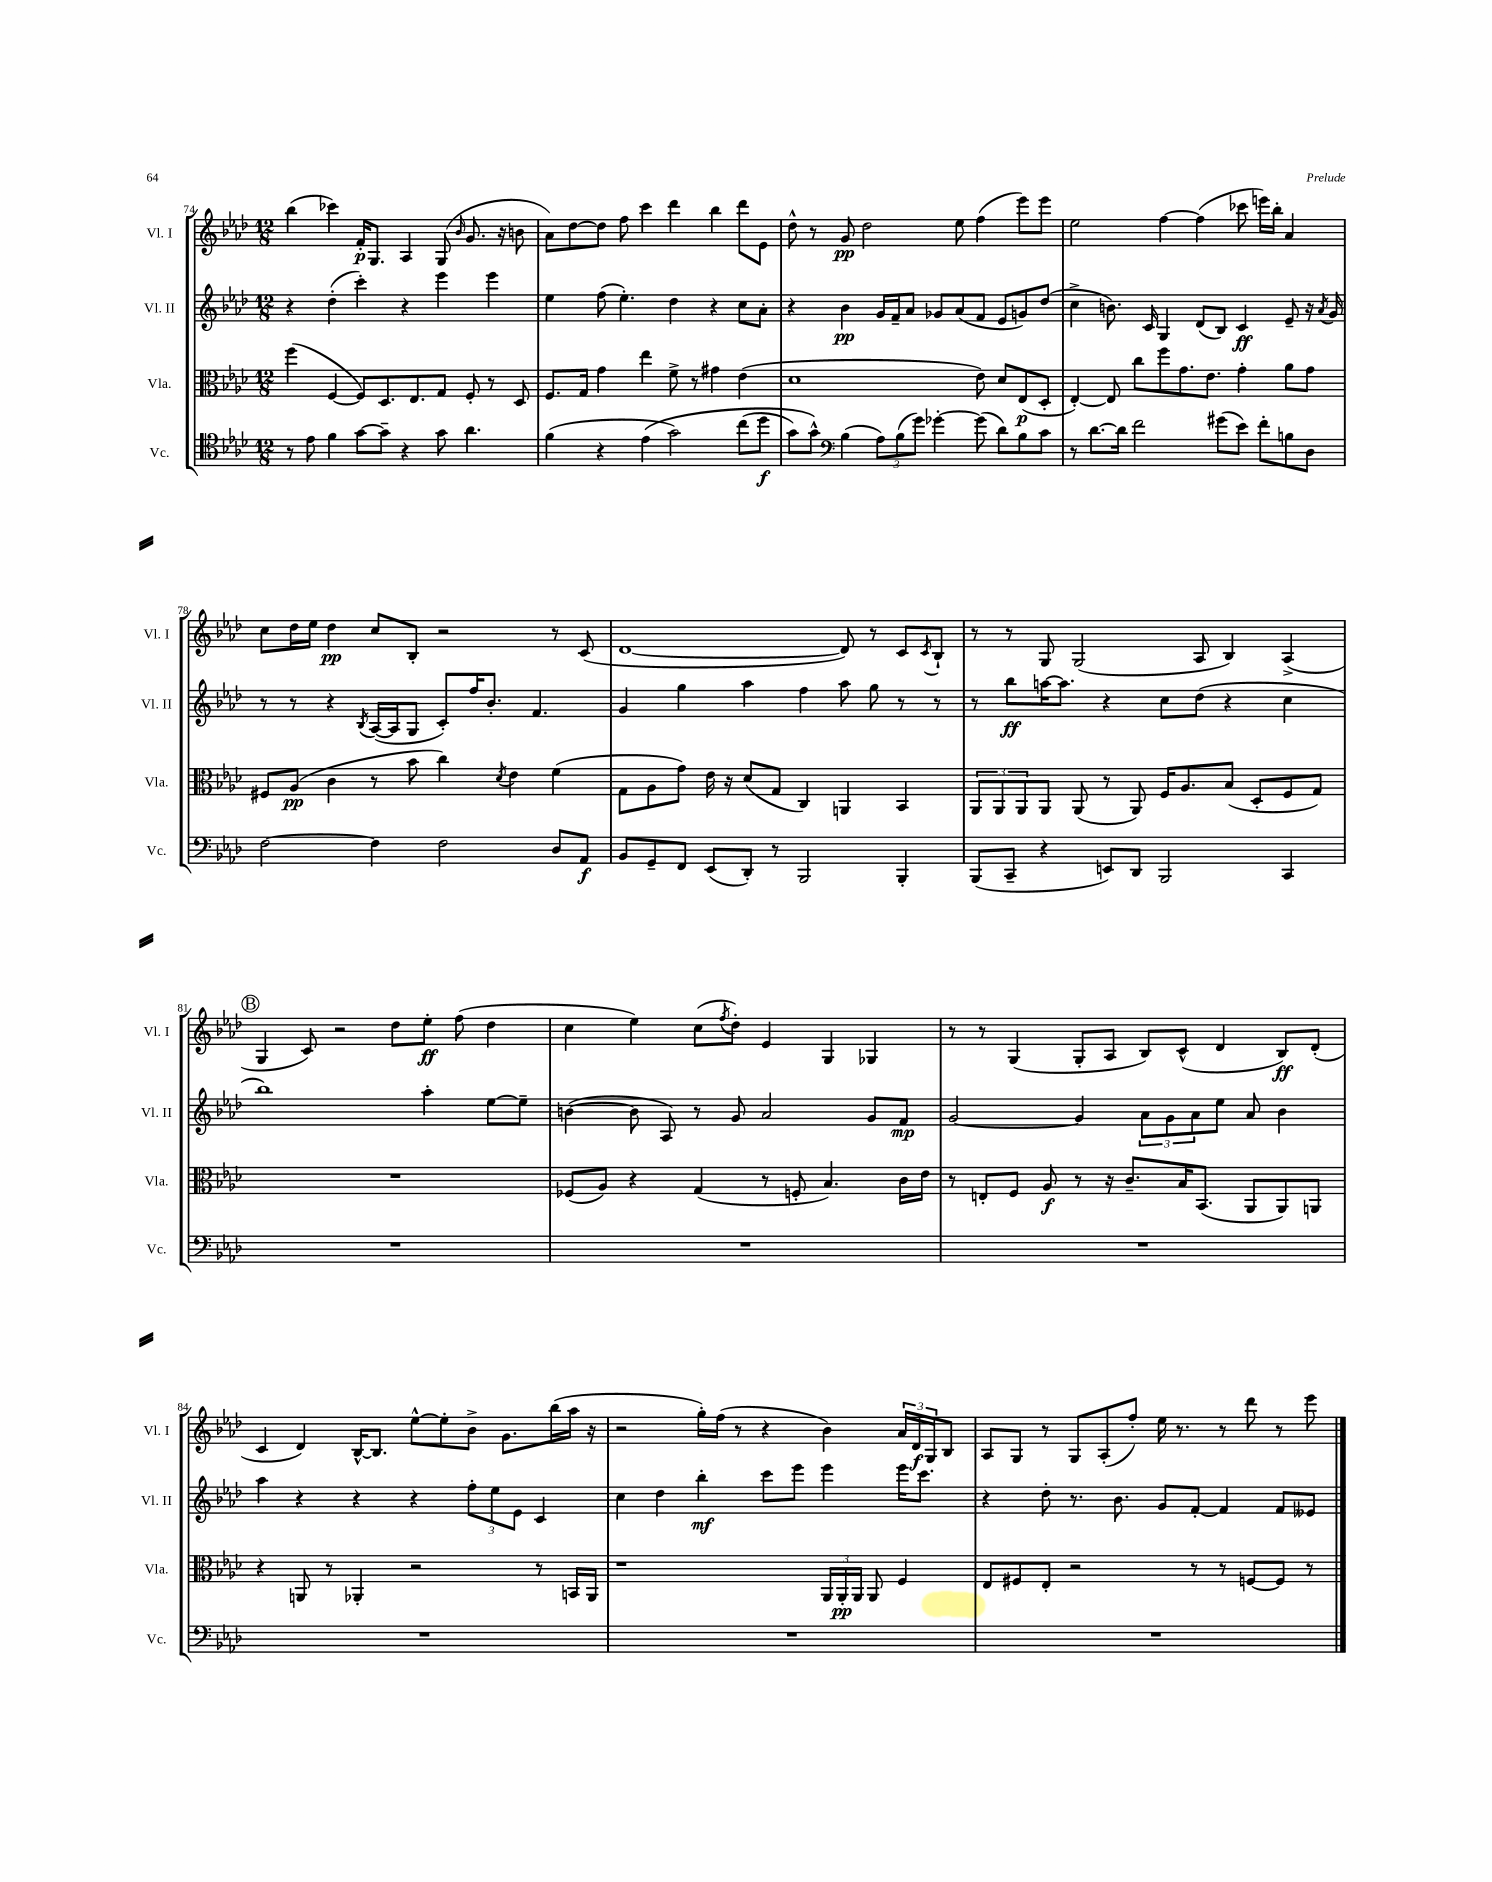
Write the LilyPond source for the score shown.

<<
\new StaffGroup <<
\new Staff = "s0" \with { instrumentName = "Vl. I" shortInstrumentName = "Vl. I" } {
    \clef treble \key aes \major \numericTimeSignature \time 12/8
    bes''4( ces'''4) f'16-.\p g8. aes4 g8( \grace { bes'16 } g'8. r16 b'8 |
    aes'8) des''8~ des''8 f''8 c'''4 des'''4 bes''4 des'''8 ees'8 |
    des''8-^ r8 g'8\pp des''2 ees''8 f''4( ees'''8) ees'''8 |
    ees''2 f''4~ f''4( ces'''8 e'''16) bes''16-. aes'4 |
    c''8 des''16 ees''16 des''4\pp c''8 bes8-. r2 r8 c'8( |
    des'1~ des'8) r8 c'8 \acciaccatura { c'8 } bes8-! |
    r8 r8 g8 g2( aes8 bes4) aes4->( |
    \mark \markup { \circle "B" } g4 c'8) r2 des''8 ees''8-.\ff f''8( des''4 |
    c''4 ees''4) c''8( \acciaccatura { f''8 } des''8-.) ees'4 g4 ges4 |
    r8 r8 g4( g8-. aes8 bes8) c'8-^( des'4 bes8\ff) des'8-.( |
    c'4 des'4) bes16~-^ bes8. ees''8~-^ ees''8-. bes'8-> g'8. bes''16( aes''16 r16 |
    r2 g''16-.) f''16( r8 r4 bes'4) \tuplet 3/2 { aes'16 des'16\f g16 } bes8 |
    aes8 g8 r8 g8 aes8-.( f''8-.) ees''16 r8. r8 des'''8 r8 ees'''8 \bar "|." |
}
\new Staff = "s1" \with { instrumentName = "Vl. II" shortInstrumentName = "Vl. II" } {
    \clef treble \key aes \major \numericTimeSignature \time 12/8
    r4 des''4-.( c'''4-.) r4 ees'''4 ees'''4 |
    ees''4 f''8( ees''4.-.) des''4 r4 c''8 aes'8-. |
    r4 bes'4\pp g'16 f'16-- aes'8 ges'8 aes'8( f'8 ees'8 g'8) des''8( |
    c''4-> b'8.) c'16 g4 des'8( bes8) c'4\ff ees'8-- r16 \acciaccatura { aes'8 } g'16 |
    r8 r8 r4 \acciaccatura { bes8 } aes16~( aes16 g8 c'8-.) f''16 bes'8.-. f'4. |
    g'4 g''4 aes''4 f''4 aes''8 g''8 r8 r8 |
    r8 bes''8\ff a''16~ a''8. r4 c''8 des''8( r4 c''4 |
    \mark \markup { \circle "B" } bes''1) aes''4-. ees''8~ ees''8-- |
    b'4~( b'8 aes8) r8 g'8 aes'2 g'8 f'8\mp |
    g'2~ g'4 \tuplet 3/2 { aes'8 g'8 aes'8 } ees''8 aes'8 bes'4 |
    aes''4 r4 r4 r4 \tuplet 3/2 { f''8-. ees''8 ees'8 } c'4 |
    c''4 des''4 bes''4-.\mf c'''8 ees'''8 ees'''4 ees'''16 c'''8. |
    r4 des''8-. r8. bes'8. g'8 f'8~-. f'4 f'8 eeses'8 \bar "|." |
}
\new Staff = "s2" \with { instrumentName = "Vla." shortInstrumentName = "Vla." } {
    \clef alto \key aes \major \numericTimeSignature \time 12/8
    f''4( f4~ f8) des8. ees8. g8 f8-. r8 des8 |
    f8. g16 g'4 ees''4 f'8-> r8 gis'4 ees'4( |
    des'1 ees'8) des'8 ees8\p( des8-. |
    ees4~-.) ees8 c''8 f''8 g'8. ees'8. g'4-. aes'8 g'8 |
    fis8 aes8\pp( c'4 r8 bes'8 c''4) \acciaccatura { des'8 } ees'4 f'4( |
    g8 aes8 g'8) ees'16 r16 des'8( g8 c4) a,4 bes,4 |
    \tuplet 3/2 { aes,8 aes,8 aes,8 } aes,8 aes,8( r8 aes,8) f16 aes8. bes8( des8-. f8 g8) |
    \mark \markup { \circle "B" } R1. |
    fes8( aes8) r4 g4( r8 f8-. bes4.) c'16 ees'16 |
    r8 e8-. f8 aes8\f r8 r16 c'8.-- bes16 bes,8.( aes,8 aes,8) a,8 |
    r4 a,8 r8 aes,4-. r2 r8 b,16 aes,16 |
    r1 \tuplet 3/2 { aes,16 aes,16-.\pp aes,16 } aes,8 f4 |
    ees8 fis8 ees8-. r2 r8 r8 f8~ f8 r8 \bar "|." |
}
\new Staff = "s3" \with { instrumentName = "Vc." shortInstrumentName = "Vc." } {
    \clef tenor \key aes \major \numericTimeSignature \time 12/8
    r8 ees'8 f'4 g'8~ g'8-- r4 g'8 aes'4. |
    f'4( r4 ees'4\( g'2) c''8( des''8\f |
    g'8) g'8-^\) \clef bass bes4( \tuplet 3/2 { aes8) bes8( g'8) } ges'4~-. ges'8( des'8) bes8 c'8 |
    r8 des'8.~ des'16 f'2 gis'8( ees'8) f'8-. b8 des8 |
    f2~ f4 f2 des8 aes,8\f |
    bes,8 g,8-- f,8 ees,8( des,8-.) r8 bes,,2 bes,,4-. |
    bes,,8( c,8-- r4 e,8) des,8 bes,,2 c,4 |
    \mark \markup { \circle "B" } R1. |
    R1. |
    R1. |
    R1. |
    R1. |
    R1. \bar "|." |
}
>>
>>
\layout { \context { \Score currentBarNumber = #74 } }
